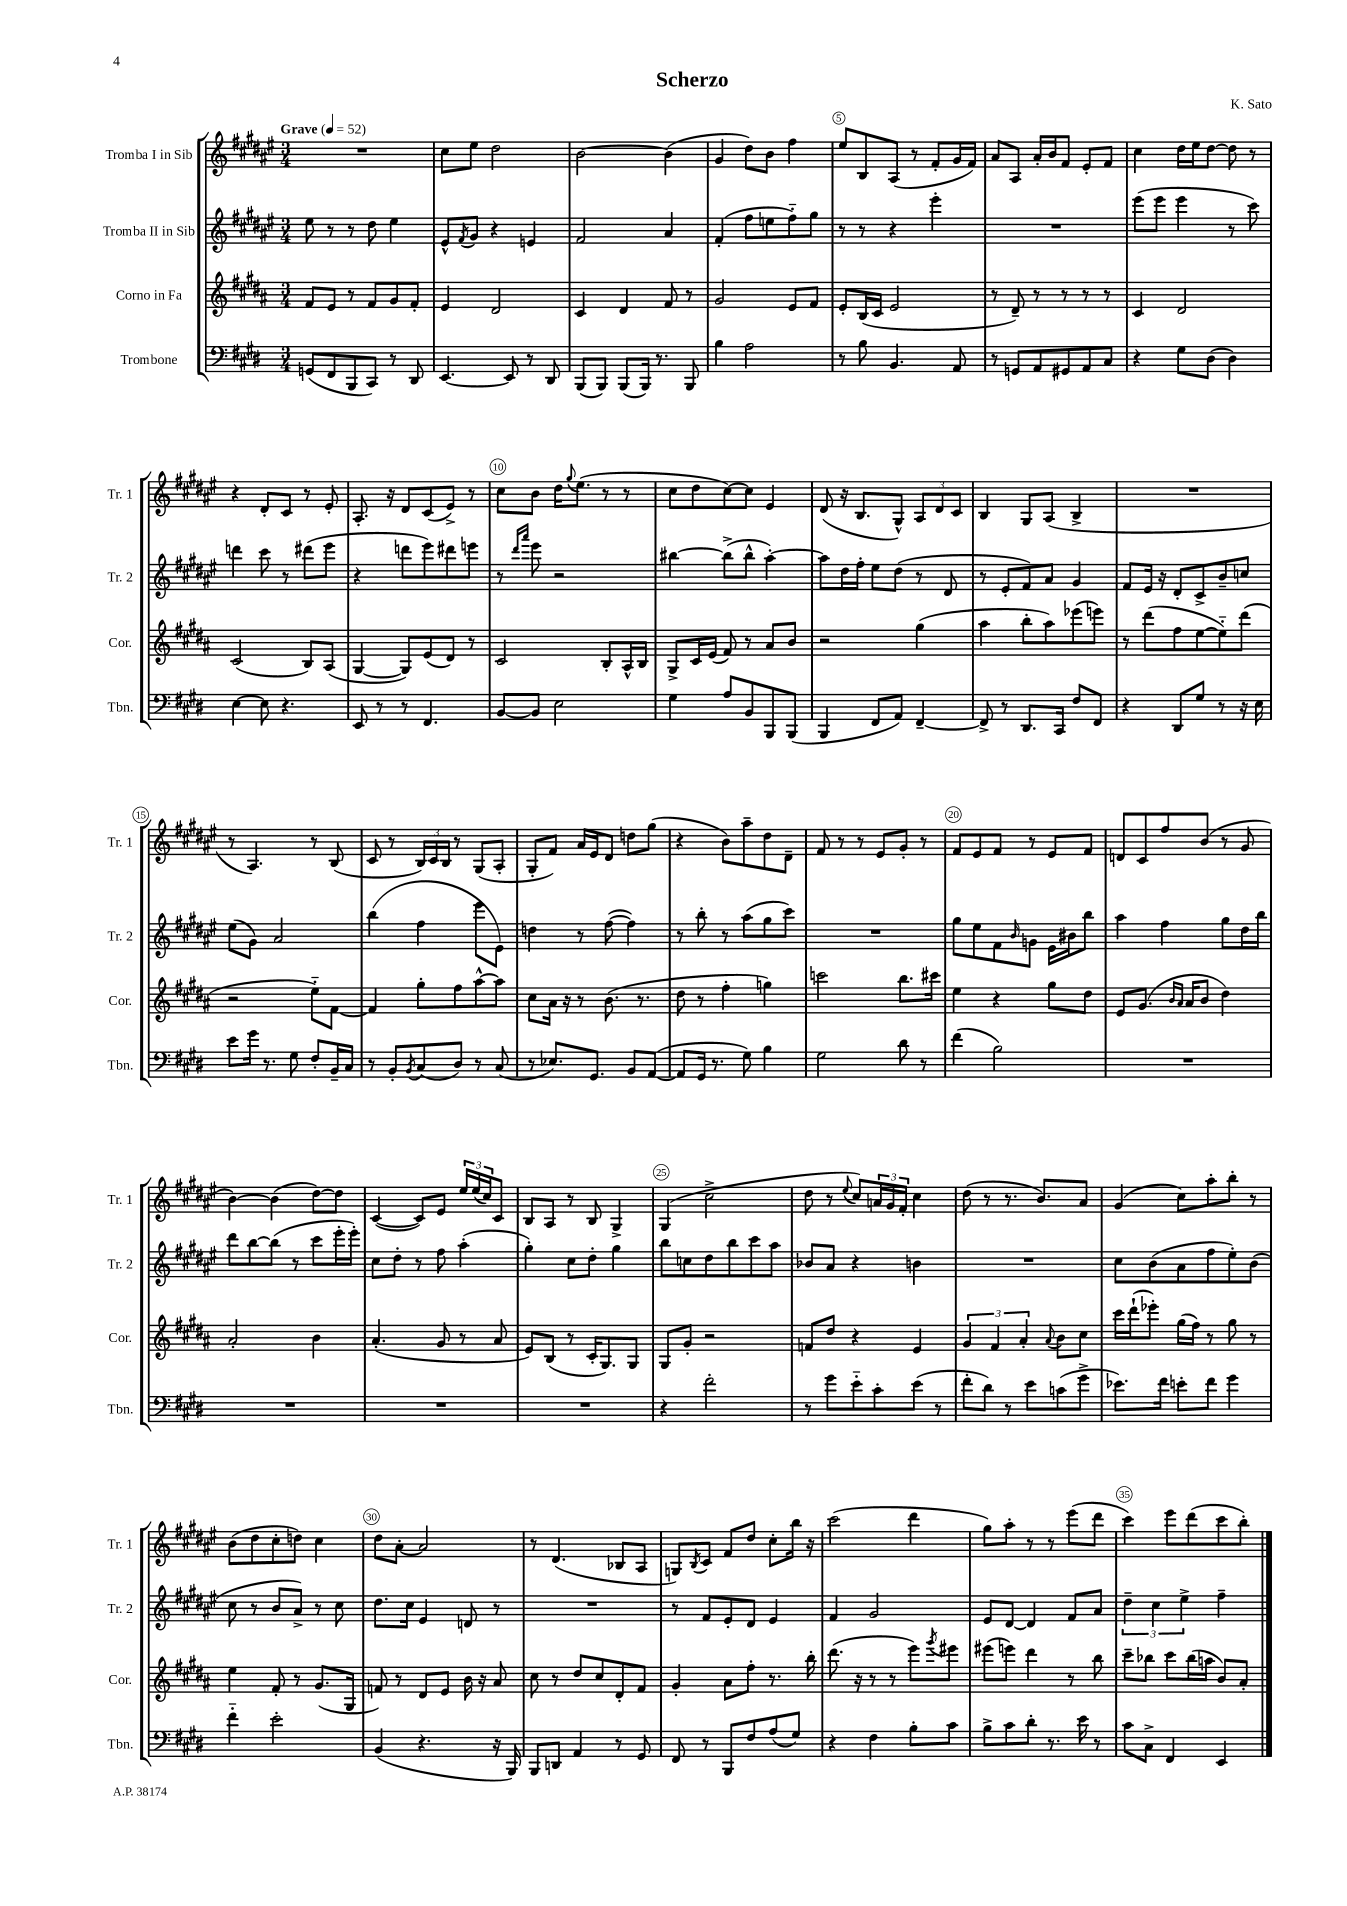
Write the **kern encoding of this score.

**kern	**kern	**kern	**kern
*part4	*part3	*part2	*part1
*staff4	*staff3	*staff2	*staff1
*I"Trombone	*I"Corno in Fa	*I"Tromba II in Sib	*I"Tromba I in Sib
*I'Tbn.	*I'Cor.	*I'Tr. 2	*I'Tr. 1
*clefF4	*clefG2	*clefG2	*clefG2
*k[f#c#g#d#]	*k[f#c#g#d#a#]	*k[f#c#g#d#a#e#]	*k[f#c#g#d#a#e#]
*M3/4	*M3/4	*M3/4	*M3/4
*MM52	*MM52	*MM52	*MM52
=1	=1	=1	=1
!	!	!	!LO:TX:a:B:t=Grave
(8GGn/L	8f#/L	8ee#\	2.r
8FF#/	8e/J	8r	.
8BBB/	8r	8r	.
8CC#/J)	8f#/L	8dd#\	.
8r	8g#/	4ee#\	.
8DD#/	8f#'/J	.	.
=2	=2	=2	=2
[4.EE/	4e/	8e#^^/L	8cc#\L
.	.	8qf#/	.
.	.	8g#/J	8ee#\J
.	2d#/	4r	2dd#\
8EE/]	.	.	.
8r	.	4en/	.
8DD#/	.	.	.
=3	=3	=3	=3
(8BBB/L	4c#/	2f#/	[2b\
8BBB/J)	.	.	.
(8BBB/L	4d#/	.	.
16BBB/Jk)	.	.	.
8.r	.	.	.
.	8f#/	4a#/	(4b\]
8BBB/	8r	.	.
=4	=4	=4	=4
4B\	2g#/	(4f#'/	4g#/
2A\	.	8ff#\L	8dd#\L)
.	.	8een\	8b\J
.	8e/L	8ff#\)	4ff#\
.	8f#/J	8gg#\J	.
=5	=5	=5	=5
8r	8e'/L	8r	8ee#/L
8B\	(16B/L	8r	8B/
.	16c#/JJ	.	.
4.BB/	2e/	4r	(8A#/J
.	.	.	8r
.	.	4eee#'\	8f#'/L
8AA/	.	.	16g#/L
.	.	.	16f#/JJ)
=6	=6	=6	=6
8r	8r	2.r	8a#/L
8GGn/L	8d#~/)	.	8A#/J
8AA/	8r	.	16a#'/LL
.	.	.	16b/J
8GG#X/	8r	.	8f#/J
8AA/	8r	.	8e#'/L
8C#/J	8r	.	8f#/J
=7	=7	=7	=7
4r	4c#/	(8eee#\L	4cc#\
.	.	8eee#\J	.
8G#\L	2d#/	4eee#\	16dd#\LL
.	.	.	16ee#\J
(8D#\J	.	.	[8dd#\J
4D#\)	.	8r	8dd#\]
.	.	8ccc#\)	8r
!!LO:LB:g=z
=8	=8	=8	=8
[4E\	(2c#/	4dddn\	4r
8E\]	.	8ccc#\	8d#'/L
4.r	.	8r	8c#/J
.	8B/L)	(8ddd#X\L	8r
.	(8A#/J	8eee#\J	8e#'/
=9	=9	=9	=9
8EE/	[4G#/	4r	8.A#'/
8r	.	.	.
.	.	.	16r
8r	8G#/L])	8dddn\L	8d#/L
4.FF#/	(8e/	8eee#\)	(8c#/
.	8d#/J)	8ddd#X\	8e#^/J)
.	8r	8eeen\J	8r
=10	=10	=10	=10
[8BB/L	2c#/	8r	8cc#\L
.	.	16qqddd#/LL	.
.	.	16qqaaa#/JJ	.
8BB/J]	.	8eee#\	8b\J
2E\	.	2r	16dd#\KL
.	.	.	8qqgg#/
.	.	.	(8.ee#\J
.	8B'/L	.	8r
.	16A#^^/L	.	8r
.	16B/JJ	.	.
=11	=11	=11	=11
4G#\	8G#^/L	[4bb#X\	8cc#\L
.	16c#/L	.	8dd#\
.	(16e/JJ	.	.
8A/L	8f#/)	(8bb#^\L]	[8cc#\)
8BB/	8r	8bb#^^\J	8cc#\J]
8BBB/	8a#/L	[4aa#'\)	4e#/
(8BBB/J	8b/J	.	.
=12	=12	=12	=12
4BBB/	2r	8aa#\L]	(8d#/
.	.	16dd#\L	16r
.	.	16ff#'\JJ	8.B/L
8FF#/L	.	8ee#\L	.
8AA/J)	.	(8dd#\J	8G#^^/J)
[4FF#~/	(4gg#\	8r	12A#/L
.	.	.	12d#/
.	.	8d#/	.
.	.	.	12c#/J
=13	=13	=13	=13
8FF#^/]	4aa#\	8r	4B/
8r	.	8e#'/L	.
8.DD#/L	8bb'\L	8f#/)	8G#/L
.	8aa#\)	8a#/J	(8A#/J
16CC#/Jk	.	.	.
8F#/L	(8eee-X\	4g#/	4B^/
8FF#/J	8eeen\J)	.	.
=14	=14	=14	=14
4r	8r	8f#/L	2.r
.	(8ddd#\L	16e#/Jk	.
.	.	16r	.
8DD#/L	8ff#\	8d#'/L	.
8G#/J	[8ee\	8c#^/	.
8r	8ee\])	8b~/	.
16r	(8ddd#\J	8ccn/J	.
16E\	.	.	.
!!LO:LB:g=z
=15	=15	=15	=15
8e\L	2r	(8ee#\L	8r
16g#\Jk	.	8g#\J)	4.A#/)
8.r	.	.	.
.	.	2a#/	.
8G#\	.	.	.
8F#'/L	8ee\L)	.	8r
16BB~/L	[8f#\J	.	(8B/
16C#/JJ	.	.	.
=16	=16	=16	=16
8r	4f#/]	(4bb\	8c#/
8BB'/L	.	.	8r
8qBB/	.	.	.
(8C#/	8gg#'\L	4ff#\	24B/LL)
.	.	.	24c#/
.	.	.	24B/JJ
8D#/J)	8ff#\	.	8r
8r	[8aa#^^\	8eee#\L	(8G#/L
(8C#/	8aa#\J]	8e#\J)	8A#'/J
=17	=17	=17	=17
8r	8cc#\L	4ddn\	8G#'/L
8.E-X/L)	16a#\Jk	.	8f#/J)
.	16r	.	.
.	8r	8r	16a#/LL
8.GG#/J	.	.	16e#/J
.	(8.b\	([8ff#\	8d#/J
8BB/L	.	4ff#\])	8ddn\L
.	8.r	.	.
([8AA/J	.	.	(8gg#\J
=18	=18	=18	=18
8AA/L]	8dd#\	8r	4r
16GG#/Jk	8r	8bb'\	.
8.r	.	.	.
.	4ff#'\	8r	8b\L)
8G#\)	.	(8aa#\L	8aa#~\
4B\	4ggn\)	8gg#\	8dd#\
.	.	8ccc#\J)	8d#~\J
=19	=19	=19	=19
2G#\	2cccn\	2.r	8f#/
.	.	.	8r
.	.	.	8r
.	.	.	8e#/L
8d#\	8.bb\L	.	8g#'/J
8r	.	.	8r
.	16ccc#X\Jk	.	.
=20	=20	=20	=20
(4f#\	4ee\	8gg#\L	8f#/L
.	.	8ee#\	8e#/
2B\)	4r	8f#\	8f#/J
.	.	16qqb/	.
.	.	8gn\J	8r
.	8gg#\L	16e#\LL	8e#/L
.	.	16b#X\J	.
.	8dd#\J	8bb\J	8f#/J
=21	=21	=21	=21
2.r	8e/L	4aa#\	8dn/L
.	(8.g#/J	.	8c#/
.	.	4ff#\	8ff#/
.	16qqb/LL	.	.
.	16qqa#/JJ	.	.
.	16a#/KL	.	.
.	8b/J	.	(8b/J
.	4dd#\)	8gg#\L	8r
.	.	16dd#\L	8g#/
.	.	16bb\JJ	.
!!LO:LB:g=z
=22	=22	=22	=22
2.r	2a#'/	8ddd#\L	[4b\)
.	.	[8bb\	.
.	.	(8bb\J]	(4b\]
.	.	8r	.
.	4b\	8ccc#\L	[8dd#\L)
.	.	16eee#'\L	8dd#\J]
.	.	16eee#'\JJ)	.
=23	=23	=23	=23
2.r	(4.a#'/	8cc#\L	([4c#/
.	.	8dd#'\J	.
.	.	8r	8c#/L])
.	8g#/	8ff#\	8e#/J
.	8r	(4aa#'\	24ee#/LL
.	.	.	(24ee#/
.	.	.	24cc#/J)
.	8a#/	.	8c#/J
=24	=24	=24	=24
2.r	8e/L)	4gg#'\)	8B/L
.	(8B/J	.	8A#/J
.	8r	8cc#\L	8r
.	16c#'/KL	8dd#'\J	8B/
.	8.G#/)	.	.
.	.	4gg#\	4G#^/
.	8G#/J	.	.
=25	=25	=25	=25
4r	8G#/L	8bb\L	(4G#/
.	8g#'/J	8ccn\	.
2f#'\	2r	8dd#\	2cc#^\
.	.	8bb\	.
.	.	8ccc#\	.
.	.	8aa#\J	.
=26	=26	=26	=26
8r	8fn/L	8b-X/L	8dd#\
8g#\L	8dd#/J	8a#/J	8r
.	.	.	8qqee#/
8e\	4r	4r	8cc#/L)
8c#'\	.	.	24an/L
.	.	.	24g#/
.	.	.	24f#'/JJ
(8e\J	4e/	4bn\	4cc#\
8r	.	.	.
=27	=27	=27	=27
8f#'\L	6g#/	2.r	(8dd#\
8d#\J)	.	.	8r
.	6f#/	.	.
8r	.	.	8.r
.	6a#'/	.	.
8e\L	.	.	.
.	.	.	8.b/L)
.	8qqa#/	.	.
(8cn\	8b\L	.	.
8g#^\J	8cc#\J	.	8a#/J
=28	=28	=28	=28
8.e-X\L)	16ccc#\LL	8cc#\L	(4g#/
.	(16ddd#`\J	.	.
.	8eee-X'\J)	(8b\	.
16f#\Jk	.	.	.
8en'\L	(16gg#\LL	8a#\	8cc#\L)
.	16ff#\JJ)	.	.
8f#\J	8r	8ff#\	8aa#'\
4g#\	8gg#\	8ee#'\)	8bb'\J
.	8r	(8b\J	8r
!!LO:LB:g=z
=29	=29	=29	=29
4f#\	4ee\	8cc#\	(8b\L
.	.	8r	8dd#\
2e'\	8f#'/	8b/L	8cc#'\
.	8r	8a#^/J)	8ddn\J)
.	(8.g#/L	8r	4cc#\
.	.	8cc#\	.
.	16G#/Jk	.	.
=30	=30	=30	=30
(4BB/	8fn/)	8.dd#\L	8dd#\L
.	8r	.	[8a#'\J
.	.	16cc#\Jk	.
4.r	8d#/L	4e#/	2a#/]
.	8e/J	.	.
.	16b\	8dn/	.
.	16r	.	.
16r	8a#/	8r	.
16BBB/)	.	.	.
=31	=31	=31	=31
8BBB/L	8cc#\	2.r	8r
8DDn/J	8r	.	(4.d#/
4AA/	8dd#/L	.	.
.	8cc#/	.	.
8r	8d#'/	.	8B-X/L
8GG#/	8f#/J	.	8A#/J
=32	=32	=32	=32
8FF#/	4g#'/	8r	8Gn/L)
.	.	.	8qB/
8r	.	8f#/L	8c#/J
8BBB/L	8a#\L	8e#'/	8f#/L
8F#/	8ff#'\J	8d#/J	8dd#/J
(8A/	8.r	4e#/	8cc#'\L
8G#/J)	.	.	16bb\Jk
.	16bb'\	.	16r
=33	=33	=33	=33
4r	(8.ddd#\	4f#/	(2ccc#\
.	16r	.	.
4F#\	8r	2g#/	.
.	8r	.	.
8B'\L	8eee\L)	.	4ddd#\
.	8qggg#/	.	.
8c#\J	8eee#X\J	.	.
=34	=34	=34	=34
8B^\L	(8eee#X\L	8e#/L	8gg#\L)
8c#\	8eeen\J)	[8d#/J	8aa#'\J
8d#'\J	4ddd#\	4d#/]	8r
8.r	.	.	8r
.	8r	8f#/L	(8eee#\L
16e\	.	.	.
8r	8bb\	8a#/J	8ddd#\J
=35	=35	=35	=35
8c#\L	8ccc#~\L	6dd#~\	4ccc#\)
8C#^\J	8bb-X\J	.	.
.	.	6cc#\	.
4FF#/	8ccc#\L	.	8eee#\L
.	.	6ee#^\	.
.	(16bb-\L	.	(8ddd#\
.	16aan\JJ	.	.
4EE/	8b/L)	4ff#~\	8ccc#\
.	8a#'/J	.	8bb'\J)
==	==	==	==
*-	*-	*-	*-
